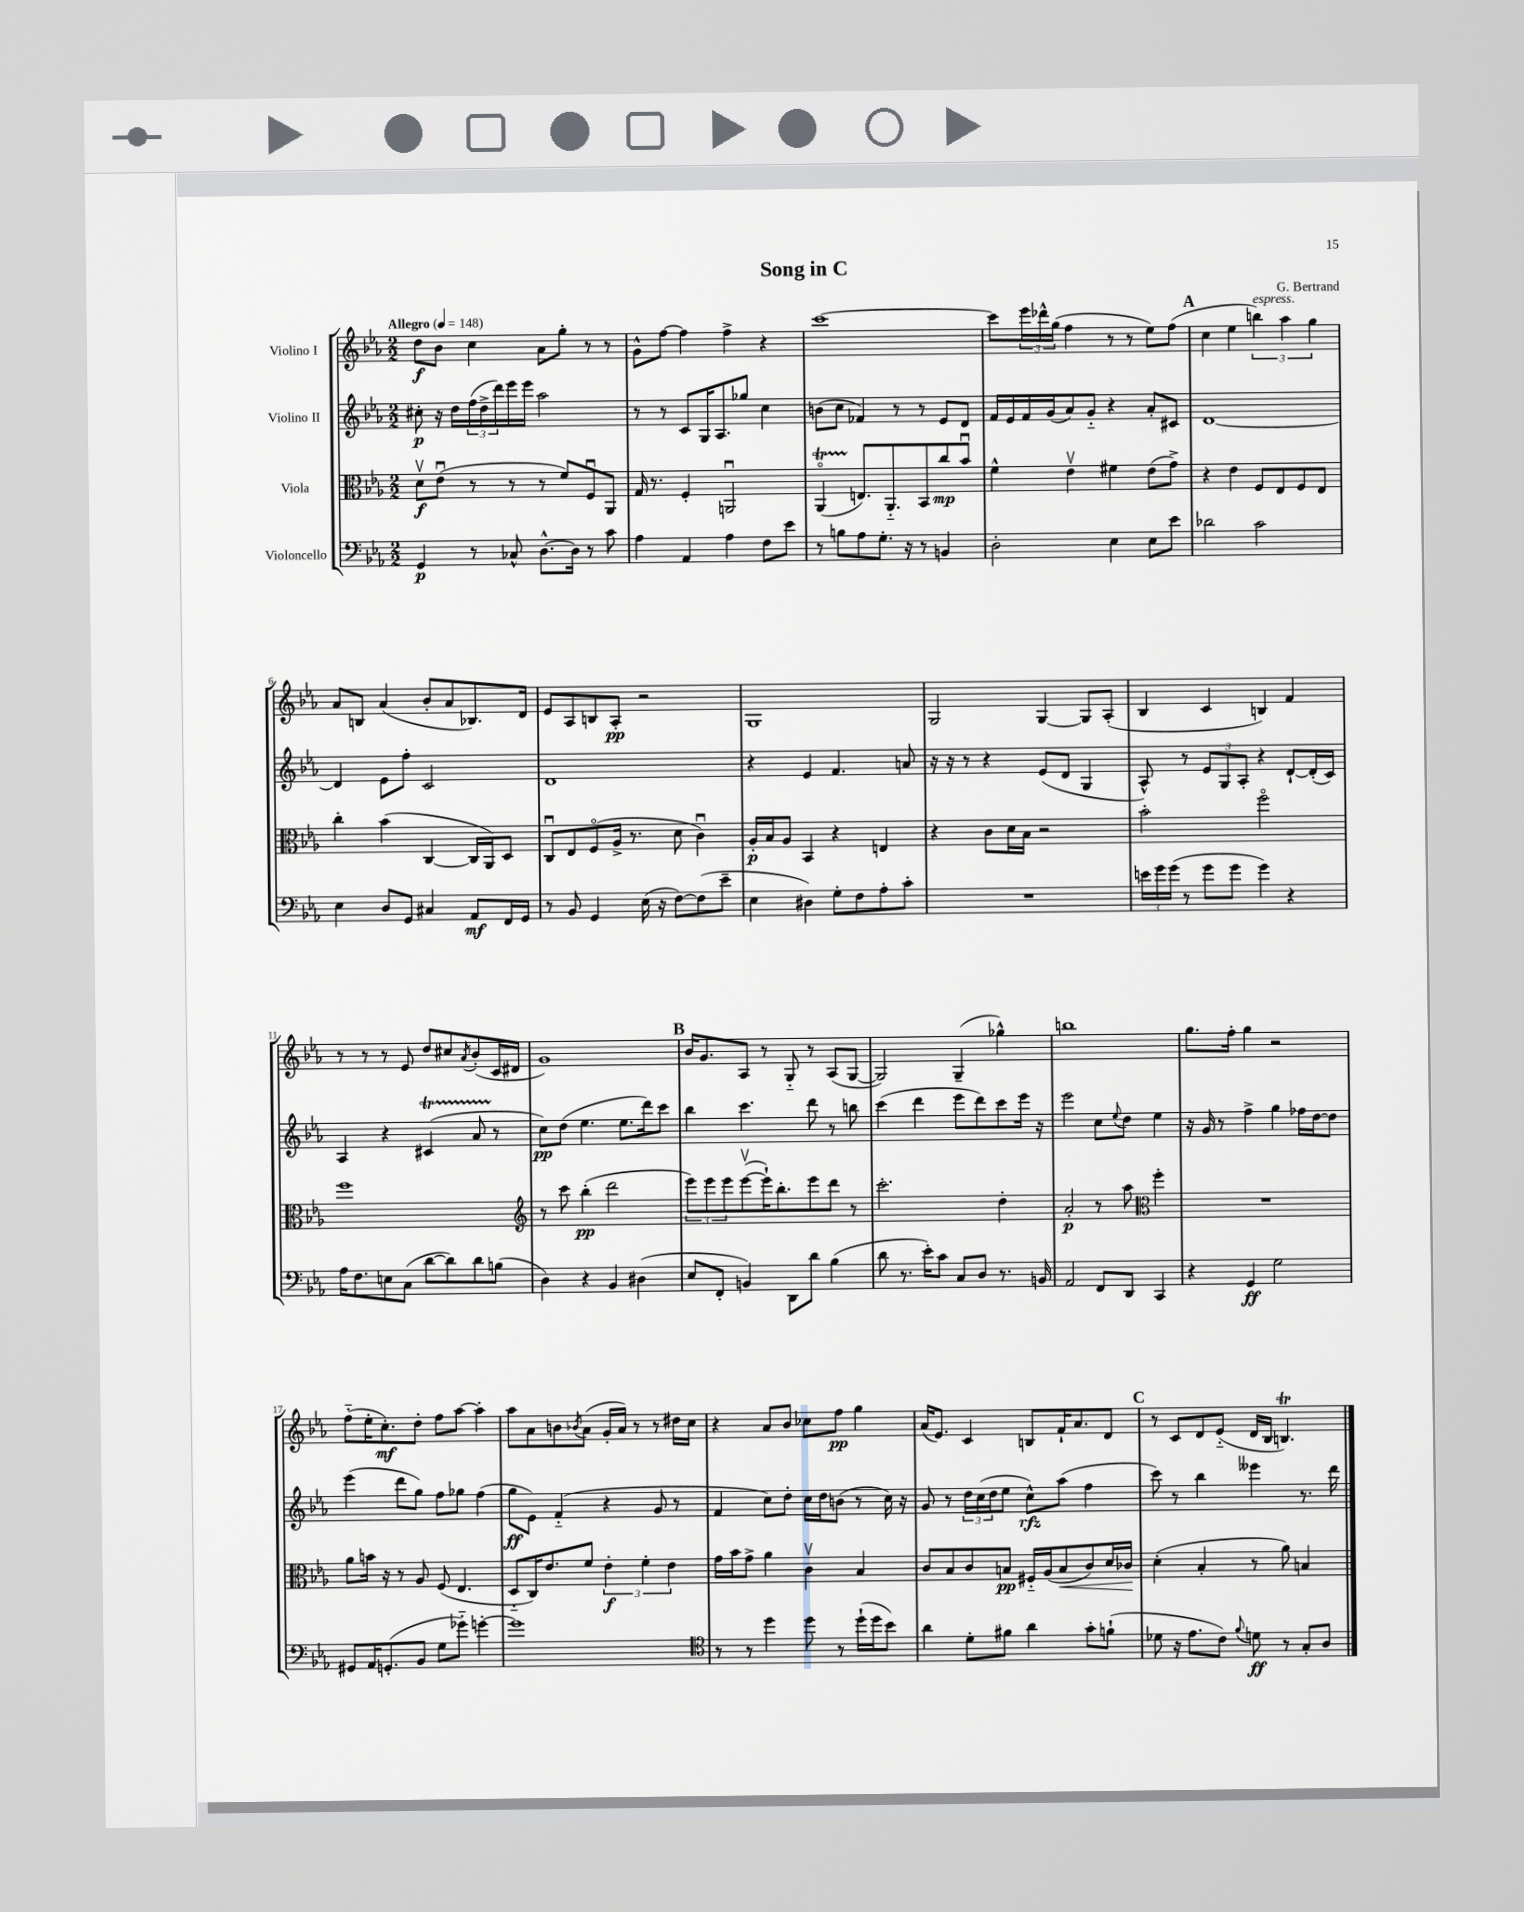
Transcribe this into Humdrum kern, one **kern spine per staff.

**kern	**dynam	**kern	**dynam	**kern	**dynam	**kern	**dynam
*part4	*part4	*part3	*part3	*part2	*part2	*part1	*part1
*staff4	*staff4	*staff3	*staff3	*staff2	*staff2	*staff1	*staff1
*I"Violoncello	*	*I"Viola	*	*I"Violino II	*	*I"Violino I	*
*clefF4	*	*clefC3	*	*clefG2	*	*clefG2	*
*k[b-e-a-]	*	*k[b-e-a-]	*	*k[b-e-a-]	*	*k[b-e-a-]	*
*M2/2	*	*M2/2	*	*M2/2	*	*M2/2	*
*MM148	*	*MM148	*	*MM148	*	*MM148	*
=1	=1	=1	=1	=1	=1	=1	=1
!	!	!	!	!	!	!LO:TX:a:B:t=Allegro	!
4GG/	p	8dv\L	f	8cc#X'\	p	8dd\L	f
.	.	(8e-u\J	.	16r	.	8b-\J	.
.	.	.	.	16dd\LL	.	.	.
8r	.	8r	.	(24ff\	.	4cc\	.
.	.	.	.	24dd^\	.	.	.
.	.	.	.	24ddd\)	.	.	.
8C-X^^/	.	8r	.	16eee-\	.	.	.
.	.	.	.	16eee-\JJ	.	.	.
[8.D^^\L	.	8r	.	2aa-\	.	8a-\L	.
.	.	8f/L)	.	.	.	8gg'\J	.
16D\Jk]	.	.	.	.	.	.	.
8r	.	8Fu/	.	.	.	8r	.
8c\	.	8AA-/J	.	.	.	8r	.
=2	=2	=2	=2	=2	=2	=2	=2
4A-\	.	16G/	.	8r	.	8g^^\L	.
.	.	8.r	.	.	.	.	.
.	.	.	.	8r	.	[8ff\J	.
4AA-/	.	4F'/	.	8c/L	.	4ff\]	.
.	.	.	.	16G/K	.	.	.
.	.	.	.	8.A-/	.	.	.
4A-\	.	2AAnu/	.	.	.	4ff^\	.
.	.	.	.	8gg-X/J	.	.	.
8F\L	.	.	.	4cc\	.	4r	.
8e-\J	.	.	.	.	.	.	.
=3	=3	=3	=3	=3	=3	=3	=3
8r	.	(4AA-T/	.	(8bn\L	.	[1ccc	.
8Bn\L	.	.	.	8cc\J	.	.	.
8A-\	.	8.En/L)	.	4f-X/)	.	.	.
8.G'\J	.	.	.	.	.	.	.
.	.	8.AA-/	.	.	.	.	.
.	.	.	.	8r	.	.	.
16r	.	.	.	.	.	.	.
8r	.	8BB-/	.	8r	.	.	.
4BBn/	.	8cc/	mp	8e-/L	.	.	.
.	.	8b-u/J	.	8d/J	.	.	.
=4	=4	=4	=4	=4	=4	=4	=4
2D'\	.	4f^^\	.	16f/LL	.	8ccc\L]	.
.	.	.	.	16e-/	.	.	.
.	.	.	.	16f/	.	24eee-\L	.
.	.	.	.	.	.	24ddd-X^^\	.
.	.	.	.	(16g/J	.	.	.
.	.	.	.	.	.	(24gg\JJ	.
.	.	4e-v\	.	8a-/)	.	4ff\	.
.	.	.	.	8g/J	.	.	.
4E-\	.	4f#X\	.	4r	.	8r	.
.	.	.	.	.	.	8r	.
8E-\L	.	(8e-\L	.	8a-'/L	.	8ee-\L)	.
8e-\J	.	8g^\J)	.	8c#X/J	.	(8ff\J	.
!!LO:REH:place=s1:t=A
=5	=5	=5	=5	=5	=5	=5	=5
2d-X\	.	4r	.	[1d	.	4cc\	.
.	.	4e-\	.	.	.	4ee-\	.
!	!	!	!	!	!	!LO:TX:a:i:t=espress.	!
2c\	.	8F/L	.	.	.	6bbn\)	.
.	.	8E-/	.	.	.	.	.
.	.	.	.	.	.	6aa-\	.
.	.	8F/	.	.	.	.	.
.	.	.	.	.	.	6gg\	.
.	.	8E-/J	.	.	.	.	.
!!LO:LB:g=z
=6	=6	=6	=6	=6	=6	=6	=6
4E-\	.	4cc'\	.	4d/]	.	8a-/L	.
.	.	.	.	.	.	8Bn/J	.
8D/L	.	(4b-\	.	8e-\L	.	(4a-/	.
8GG/J	.	.	.	8ff'\J	.	.	.
4C#X/	.	[4C/	.	2c/	.	8b-'/L	.
.	.	.	.	.	.	8a-/	.
8AA-/L	mf	16C/LL]	.	.	.	8.B-X/)	.
.	.	16AA-/J)	.	.	.	.	.
16FF/L	.	8D/J	.	.	.	.	.
16GG/JJ	.	.	.	.	.	16d/Jk	.
=7	=7	=7	=7	=7	=7	=7	=7
8r	.	8Cu/L	.	1d	.	8e-/L	.
8BB-/	.	8E-/	.	.	.	8A-/	.
4GG/	.	(8F/	.	.	.	8Bn/	.
.	.	16A-^/Jk	.	.	.	8A-'/J	pp
.	.	8.r	.	.	.	.	.
(16E-\	.	.	.	.	.	2r	.
16r	.	.	.	.	.	.	.
[8F\L)	.	8d\	.	.	.	.	.
(8F\]	.	4cu\)	.	.	.	.	.
8e-~\J	.	.	.	.	.	.	.
=8	=8	=8	=8	=8	=8	=8	=8
4E-\	.	16A-'/LL	p	4r	.	1G	.
.	.	16B-/J	.	.	.	.	.
.	.	8A-/J	.	.	.	.	.
4D#X\)	.	4BB-/	.	4e-/	.	.	.
8G'\L	.	4r	.	4.f/	.	.	.
8F\	.	.	.	.	.	.	.
8A-'\	.	4En/	.	.	.	.	.
8c'\J	.	.	.	8an/	.	.	.
=9	=9	=9	=9	=9	=9	=9	=9
1r	.	4r	.	16r	.	2G/	.
.	.	.	.	16r	.	.	.
.	.	.	.	8r	.	.	.
.	.	8c\L	.	4r	.	.	.
.	.	16d\L	.	.	.	.	.
.	.	16B-\JJ	.	.	.	.	.
.	.	2r	.	(8e-/L	.	[4G/	.
.	.	.	.	8d/J	.	.	.
.	.	.	.	4G/	.	8G/L]	.
.	.	.	.	.	.	(8A-'/J	.
=10	=10	=10	=10	=10	=10	=10	=10
24en\LL	.	2b-'\	.	8A-^^/)	.	4B-/	.
24g\	.	.	.	.	.	.	.
(24g\JJ	.	.	.	.	.	.	.
8r	.	.	.	8r	.	.	.
8g\L	.	.	.	12e-/L	.	4c/	.
.	.	.	.	12G/	.	.	.
8g\J	.	.	.	.	.	.	.
.	.	.	.	12A-'/J	.	.	.
4g\)	.	2ff\	.	4r	.	4Bn/)	.
4r	.	.	.	[8d`/L	.	4f/	.
.	.	.	.	(16d'/L]	.	.	.
.	.	.	.	16c/JJ)	.	.	.
!!LO:LB:g=z
=11	=11	=11	=11	=11	=11	=11	=11
16A-\KL	.	1ff	.	4A-/	.	8r	.
8.F\	.	.	.	.	.	.	.
.	.	.	.	.	.	8r	.
8En\	.	.	.	4r	.	8r	.
(8C\J	.	.	.	.	.	8e-/	.
[8d\L	.	.	.	(4c#Xt/	.	8dd/L	.
8d\])	.	.	.	.	.	8cc#X/	.
.	.	.	.	.	.	8qa-/	.
8d\	.	.	.	8a-TTT/	.	(8b-'/	.
(8Bn\J	.	.	.	8r	.	16c/L	.
.	.	.	.	.	.	16d#X/JJ	.
=12	=12	=12	=12	=12	=12	=12	=12
*	*	*clefG2	*	*	*	*	*
4D\)	.	8r	.	8cc\L)	pp	1g)	.
.	.	8ccc\	.	(8dd\J	.	.	.
4r	.	(4bb-'\	pp	4.ee-\	.	.	.
4BB-/	.	2ddd\	.	.	.	.	.
.	.	.	.	8.ee-\L	.	.	.
(4D#X\	.	.	.	.	.	.	.
.	.	.	.	16ddd\k)	.	.	.
.	.	.	.	8ccc\J	.	.	.
!!LO:REH:place=s1:t=B
=13	=13	=13	=13	=13	=13	=13	=13
8E-/L	.	12eee-\L)	.	4bb-\	.	16b-/KL	.
.	.	.	.	.	.	8.g/	.
.	.	12eee-\	.	.	.	.	.
8FF'/J	.	.	.	.	.	.	.
.	.	12eee-\	.	.	.	.	.
4BBn/)	.	([8eee-v\	.	4.ccc\	.	8A-/J	.
.	.	16eee-`\K])	.	.	.	8r	.
.	.	8.bb-'\	.	.	.	.	.
8DD\L	.	.	.	.	.	8G/	.
8d\J	.	8eee-\	.	8ddd\	.	8r	.
(4B-\	.	8ddd\J	.	8r	.	(8A-/L	.
.	.	8r	.	8bbn\	.	[8G/J	.
=14	=14	=14	=14	=14	=14	=14	=14
8d\	.	2.ccc'\	.	(4ccc\	.	2G/])	.
8.r	.	.	.	.	.	.	.
.	.	.	.	4ddd\	.	.	.
16e-'\KL)	.	.	.	.	.	.	.
8c\J	.	.	.	.	.	.	.
8C/L	.	.	.	8eee-\L	.	(4G~/	.
8D/J	.	.	.	8ddd\)	.	.	.
8.r	.	4dd'\	.	8ccc\	.	4gg-X^^\)	.
.	.	.	.	16eee-\Jk	.	.	.
16BBn/	.	.	.	16r	.	.	.
=15	=15	=15	=15	=15	=15	=15	=15
2AA-/	.	2a-'/	p	2eee-\	.	1bbn	.
8FF/L	.	8r	.	8cc\L	.	.	.
.	.	.	.	8qqee-/	.	.	.
8DD/J	.	8aa-\	.	8dd\J	.	.	.
*	*	*clefC3	*	*	*	*	*
4CC/	.	4ff'\	.	4ee-\	.	.	.
=16	=16	=16	=16	=16	=16	=16	=16
4r	.	1r	.	16r	.	8.gg\L	.
.	.	.	.	16g/	.	.	.
.	.	.	.	8r	.	.	.
.	.	.	.	.	.	16ff'\Jk	.
4GG/	ff	.	.	4ff^\	.	4gg\	.
2G\	.	.	.	4gg\	.	2r	.
.	.	.	.	16ff-X\LL	.	.	.
.	.	.	.	[16dd\J	.	.	.
.	.	.	.	8dd\J]	.	.	.
!!LO:LB:g=z
=17	=17	=17	=17	=17	=17	=17	=17
8GG#X/L	.	8a-\L	.	(4eee-\	.	(8ff\L	.
16AA-/K	.	16bn\Jk	.	.	.	16ee-'\K	.
(8.GGn'/	.	16r	.	.	.	8.cc'\)	mf
.	.	8r	.	8ddd\L	.	.	.
8BB-/J	.	8A-/	.	8gg\J)	.	8dd'\J	.
8G\L	.	(8F/	.	8ff\L	.	8ff\L	.
8g-X\J)	.	4.E-/	.	8gg-X\J	.	[8aa-\J	.
[4gn'\	.	.	.	(4ff\	.	4aa-'\]	.
=18	=18	=18	=18	=18	=18	=18	=18
1g]	.	8D/L	.	8gg\L	ff	8aa-\L	.
.	.	16C/K)	.	8e-\J)	.	8a-\	.
.	.	8.e-/	.	.	.	.	.
.	.	.	.	(4f/	.	8bn\	.
.	.	.	.	.	.	8qb-X/	.
.	.	8f/J	.	.	.	(8a-\J	.
.	.	6e-'\	f	4r	.	16g'/LL	.
.	.	.	.	.	.	16a-/JJ)	.
.	.	.	.	.	.	8r	.
.	.	6f'\	.	.	.	.	.
.	.	.	.	8g/	.	8r	.
.	.	6e-\	.	.	.	.	.
.	.	.	.	8r	.	16dd#X\LL	.
.	.	.	.	.	.	16cc\JJ	.
=19	=19	=19	=19	=19	=19	=19	=19
*clefC4	*	*	*	*	*	*	*
8r	.	16g\LL	.	4f/	.	4r	.
.	.	16b-\J	.	.	.	.	.
8r	.	8g^\J	.	.	.	.	.
4dd\	.	4a-\	.	8cc\L)	.	8a-/L	.
.	.	.	.	8dd'\J	.	8b-/J	.
8dd\	.	4cv\	.	16cc\LL	.	8cc-X\L	.
.	.	.	.	16dd\J	.	.	.
8r	.	.	.	(8bn\J	.	8ff\J	pp
(16dd`\LL	.	4B-/	.	8r	.	4gg\	.
16dd\J	.	.	.	.	.	.	.
8b-\J)	.	.	.	16cc\)	.	.	.
.	.	.	.	16r	.	.	.
=20	=20	=20	=20	=20	=20	=20	=20
4a-\	.	8c/L	.	8g/	.	(16a-/KL	.
.	.	.	.	.	.	8.e-/J)	.
.	.	8B-/	.	8r	.	.	.
8d'\L	.	8c/	.	24dd\LL	.	4c/	.
.	.	.	.	(24cc\	.	.	.
.	.	.	.	24dd\J	.	.	.
8f#X\J	.	8Bn/J	pp	8ee-\J	.	.	.
4a-\	.	16F#X/LL	.	8cc^^\L)	rfz	8Bn/L	.
.	.	(16A-/J	.	.	.	.	.
!	!	!	!LO:HP:b	!	!	!	!
.	.	8B/	<	(8aa-\J	.	16f`/K	.
.	.	.	.	.	.	8.a-/	.
8g'\L	.	8c/)	.	4ff\	.	.	.
(8fn`\J	.	16d/L	.	.	.	8d/J	.
.	.	16c-X/JJ	.	.	.	.	.
.	.	.	[	.	.	.	.
!!LO:REH:place=s1:t=C
=21	=21	=21	=21	=21	=21	=21	=21
8d-X\	.	(4d'\	.	8ccc\)	.	8r	.
16r	.	.	.	8r	.	8c/L	.
8.e-\L	.	.	.	.	.	.	.
.	.	4B-'/	.	4bb-\	.	8d/	.
8c\J)	.	.	.	.	.	(8e-/J	.
8qqf/	.	.	.	.	.	.	.
8dn\	ff	8r	.	4eee--X\	.	16d/LL	.
.	.	.	.	.	.	16B-/JJ	.
8r	.	8a-\)	.	.	.	4.Bnt/)	.
8G'/L	.	4Bn/	.	8.r	.	.	.
8A-/J	.	.	.	.	.	.	.
.	.	.	.	16ddd\	.	.	.
==	==	==	==	==	==	==	==
*-	*-	*-	*-	*-	*-	*-	*-
